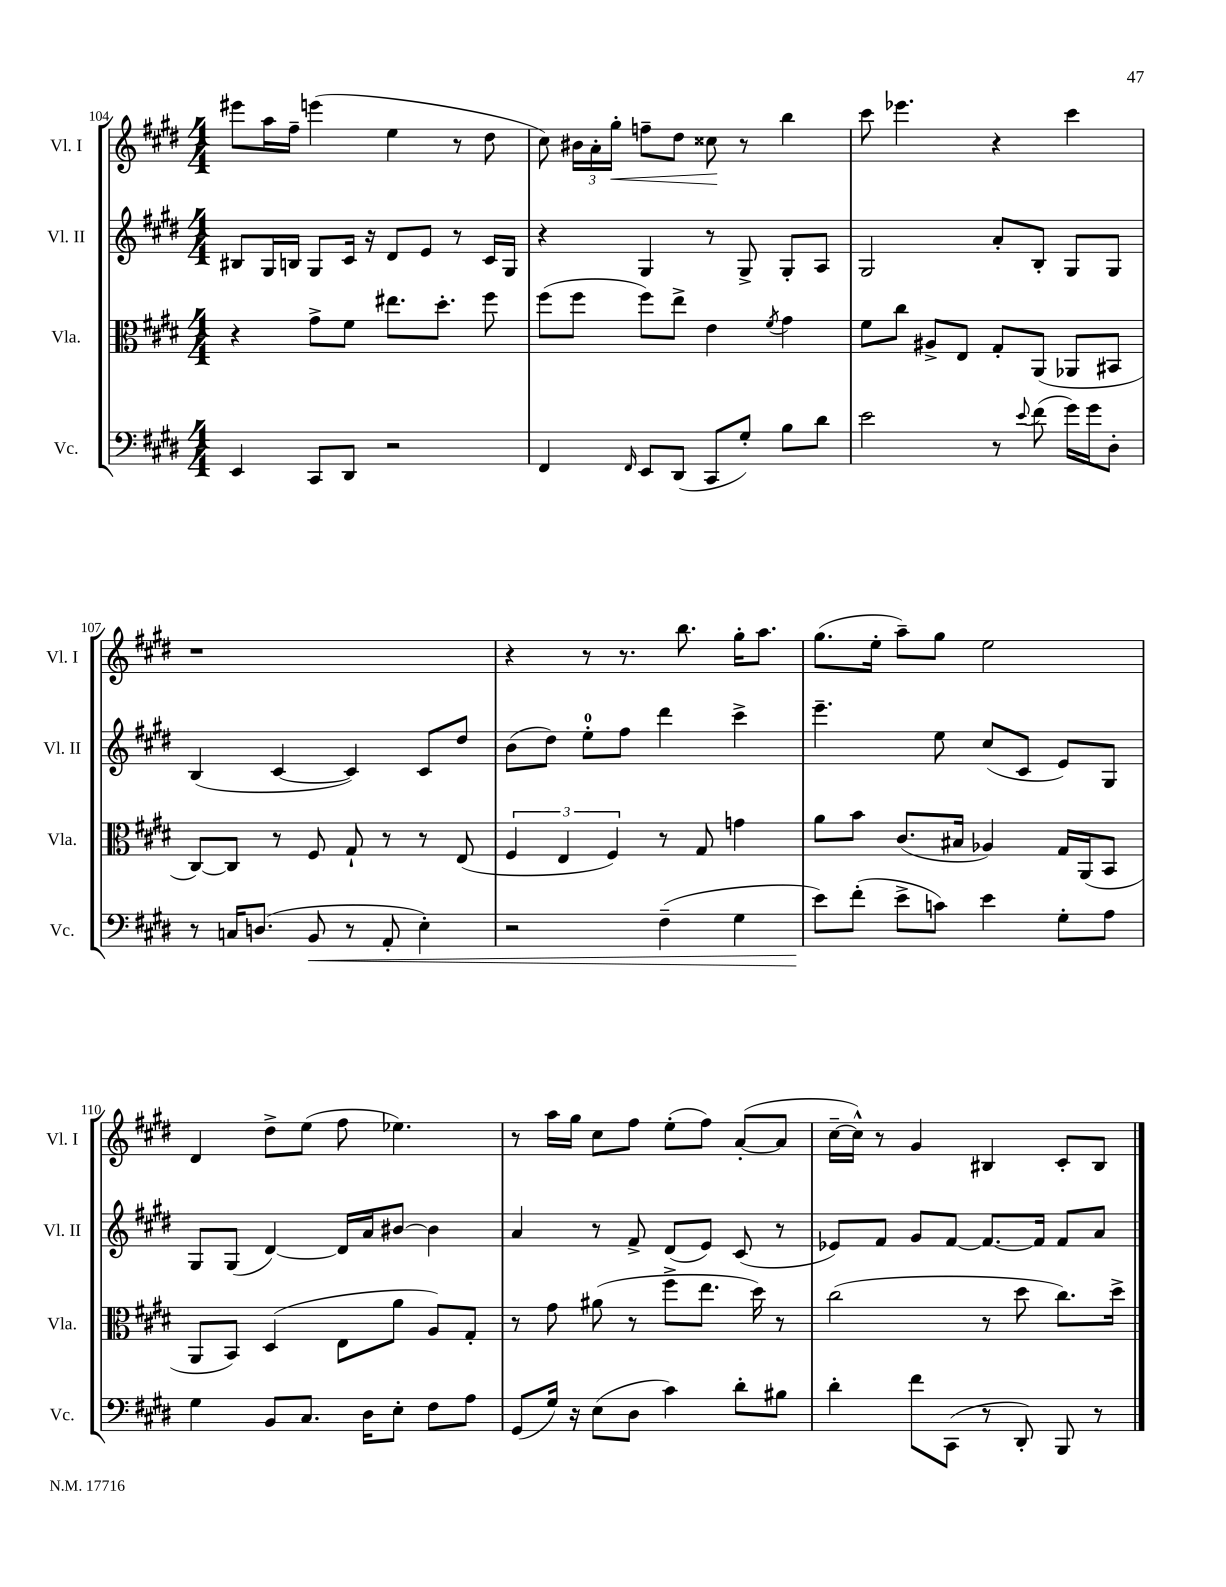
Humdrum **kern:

**kern	**kern	**kern	**kern
*staff4	*staff3	*staff2	*staff1
*clefF4	*clefC3	*clefG2	*clefG2
*k[f#c#g#d#]	*k[f#c#g#d#]	*k[f#c#g#d#]	*k[f#c#g#d#]
*M4/4	*M4/4	*M4/4	*M4/4
4EE	4r	8B#	8eee#
.	.	16G#	16aa
.	.	16B	16ff#~
8CC#	8g#^	8G#	(4eee
8DD#	8f#	16c#	.
.	.	16r	.
2r	8.ee#	8d#	4ee
.	.	8e	.
.	8.dd#'	.	.
.	.	8r	8r
.	8ff#	16c#	8dd#
.	.	16G#	.
=	=	=	=
4FF#	(8ff#	4r	8cc#)
.	8ff#	.	24b#
.	.	.	24a'
.	.	.	24gg#'
16qqFF#	.	.	.
8EE	8ff#)	4G#	8ff~
(8DD#	8ee^	.	8dd#
8CC#	4e	8r	8cc##
8G#')	.	8G#^	8r
.	8qf#	.	.
8B	4g#	8G#'	4bb
8d#	.	8A	.
=	=	=	=
2e	8f#	2G#	8ccc#
.	8cc#	.	4.eee-
.	8A#^	.	.
.	8E	.	.
8r	8G#'	8a'	4r
8qqe	.	.	.
(8f#	(8AA	8B'	.
16g#)	8AA-	8G#	4ccc#
16g#	.	.	.
8D#'	8BB#	8G#	.
=	=	=	=
8r	[8C#)	(4B	1r
16C	8C#]	.	.
(8.D	.	.	.
.	8r	[4c#	.
8BB	8F#	.	.
8r	8G#`	4c#])	.
8AA'	8r	.	.
4E')	8r	8c#	.
.	(8E	8dd#	.
=	=	=	=
2r	6F#	(8b	4r
.	.	8dd#)	.
.	6E	.	.
.	.	8ee'	8r
.	6F#)	.	.
.	.	8ff#	8.r
(4F#~	8r	4ddd#	.
.	.	.	8.bb
.	8G#	.	.
4G#	4g	4ccc#^	16gg#'
.	.	.	8.aa
=	=	=	=
8e)	8a	4.eee~	(8.gg#
(8f#'	8b	.	.
.	.	.	16ee'
8e^	(8.c#	.	8aa~)
8c)	.	8ee	8gg#
.	16B#	.	.
4e	4A-)	(8cc#	2ee
.	.	8c#	.
8G#'	16G#	8e)	.
.	(16AA	.	.
8A	8BB	8G#	.
=	=	=	=
4G#	8AA	8G#	4d#
.	8BB)	(8G#	.
8BB	(4D#	[4d#)	8dd#^
8.C#	.	.	(8ee
.	8E	16d#]	8ff#
16D#	.	16a	.
8E'	8a	[8b#	4.ee-)
8F#	8A)	4b#]	.
8A	8G#'	.	.
=	=	=	=
(8GG#	8r	4a	8r
16G#)	8g#	.	16aa
16r	.	.	16gg#
(8E	(8a#	8r	8cc#
8D#	8r	8f#^	8ff#
4c#)	8ff#^	(8d#	(8ee'
.	8.ee	8e)	8ff#)
8d#'	.	(8c#	([8a'
.	16dd#)	.	.
8B#	8r	8r	8a]
=	=	=	=
4d#'	(2cc#	8e-)	[16cc#~
.	.	.	16cc#^^])
.	.	8f#	8r
8f#	.	8g#	4g#
(8CC#	.	[8f#	.
8r	8r	8.f#_	4B#
8DD#')	8dd#	.	.
.	.	16f#]	.
8BBB	8.cc#)	8f#	8c#'
8r	.	8a	8B#
.	16dd#^	.	.
==	==	==	==
*-	*-	*-	*-
